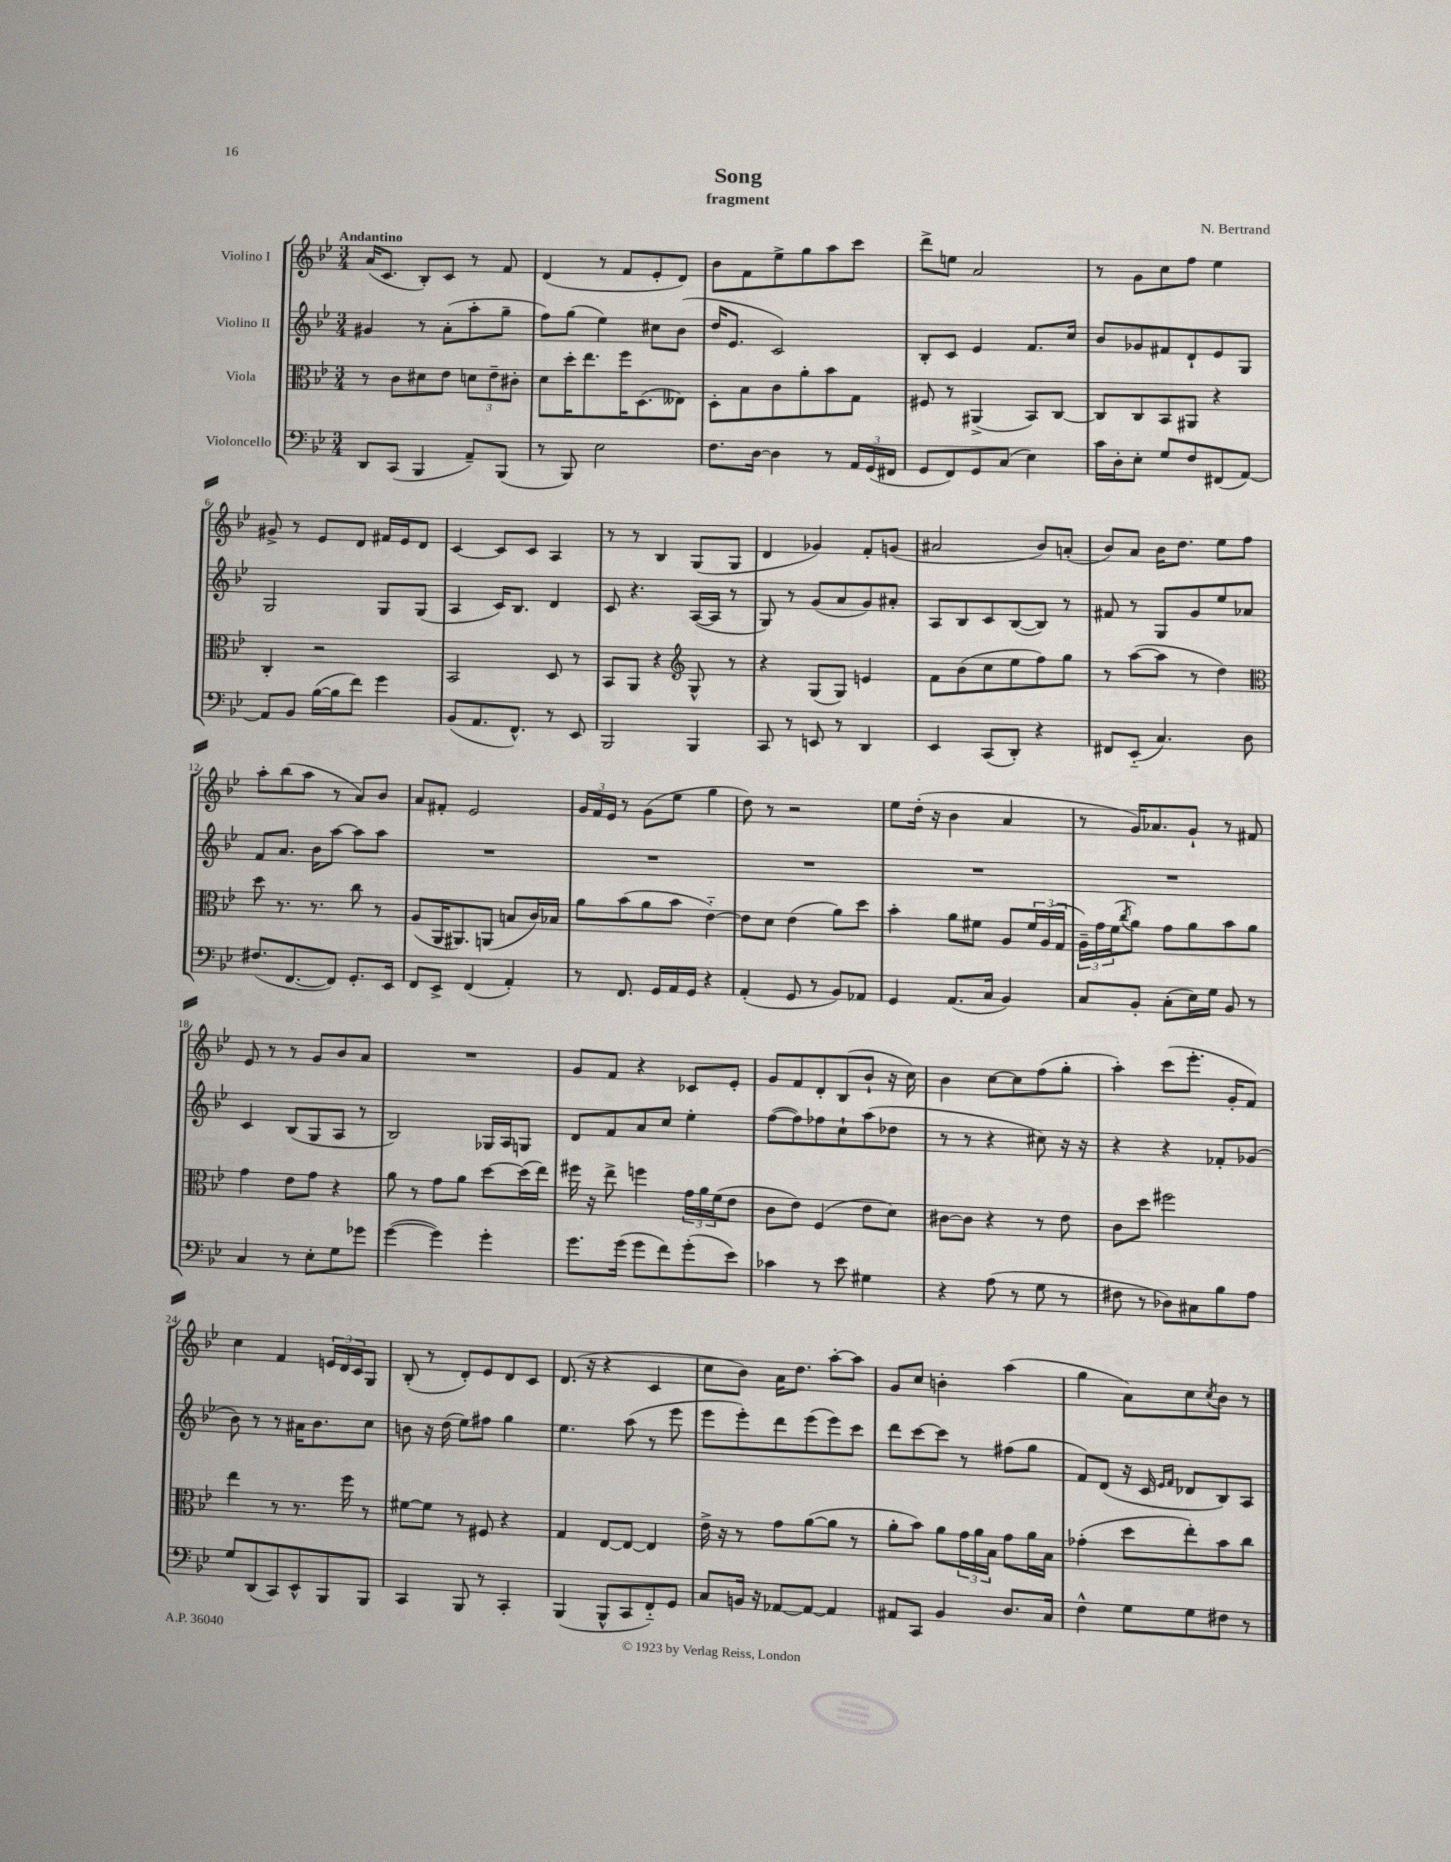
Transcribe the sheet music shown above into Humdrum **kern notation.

**kern	**kern	**kern	**kern
*part4	*part3	*part2	*part1
*staff4	*staff3	*staff2	*staff1
*I"Violoncello	*I"Viola	*I"Violino II	*I"Violino I
*clefF4	*clefC3	*clefG2	*clefG2
*k[b-e-]	*k[b-e-]	*k[b-e-]	*k[b-e-]
*M3/4	*M3/4	*M3/4	*M3/4
=1	=1	=1	=1
!	!	!	!LO:TX:a:B:t=Andantino
8DD/L	8r	4g#X/	(16a/KL
.	.	.	8.c/J
(8CC/J	8c\L	.	.
4BBB-/	8d#X\	8r	8B-'/L)
.	8e-\J	(8a'\L	8c/J
8AA~/L)	12dn\L	8aa'\	8r
.	12e-~\	.	.
(8BBB-/J	.	8gg~\J	8f/
.	12c#X'\J	.	.
=2	=2	=2	=2
8r	8d\L	8ff\L)	(4d/
8BBB-/)	16dd'\K	(8gg\J	.
.	8.ee-\	.	.
2E-\	.	4ee-\)	8r
.	16ff\K	.	8f/L
.	(8.D\	.	.
.	.	8cc#X\L	8e-'/
.	8E--X\J)	(8b-\J	8d/J)
=3	=3	=3	=3
8.F\L	8D'\L	16dd/KL	8b-\L
.	.	8.e-/J	.
.	8B-\	.	8f\
[16D\Jk	.	.	.
4D\]	8c\	2c/)	8ee-^\
.	8a'\	.	8gg\
8r	8b-\	.	8aa\
24AA/LL	8G\J	.	8ccc\J
(24GG/	.	.	.
24FF#X/JJ	.	.	.
=4	=4	=4	=4
8GG/L	8F#X/	8B-'/L	8ddd^\L
8FF/)	8r	8c/J	8een\J
8GG/	(4AA#X^/	4e-/	2a/
(8C/J	.	.	.
4E-\)	8BB-/L)	8.f/L	.
.	[8C/J	.	.
.	.	16cc/Jk	.
=5	=5	=5	=5
16c\LL	8C/L]	8b-/L	8r
16D'\J	.	.	.
8E-'\J	8C/	8g-X/	8g\L
8G/L	8BB-/	8f#X/	8cc\
8F/	8AA#X/J	8d`/	8ff\J
(8FF#X/	4r	8e-/	4ee-\
[8AA/J)	.	8G/J	.
!!LO:LB:g=z
=6	=6	=6	=6
8AA/L]	4C'/	2G/	8g#X^/
8BB-/J	.	.	8r
([16B-\LL	2r	.	8e-/L
16B-\J]	.	.	.
8f\J)	.	.	8d/J
4g\	.	8G/L	16f#X/LL
.	.	.	16e-/J
.	.	(8G/J	8d/J
=7	=7	=7	=7
(8BB-/L	2BB-/	4A/	[4c/
8.AA/	.	.	.
.	.	16c/KL)	8c/L]
8.FF^^/J)	.	8.B-/J	.
.	.	.	8c/J
8r	8D/	4d/	4A/
8EE-/	8r	.	.
=8	=8	=8	=8
2BBB-/	8BB-/L	8c/	8r
.	8AA/J	4.r	8r
.	4r	.	4B-/
*	*clefG2	*	*
4BBB-/	8G^^/	([16A/LL	(8G/L
.	.	16A/JJ]	.
.	8r	8r	8G/J
=9	=9	=9	=9
8CC/	4r	8G/)	4d/
8r	.	8r	.
8EEn/	(8G/L	(8g/L	4g-X/)
8r	8G/J)	8a/	.
4DD/	4en/	8g/)	8f'/L
.	.	8a#X'/J	(8gn/J
=10	=10	=10	=10
4EE-/	8f\L	8A/L	2a#X/
.	(8b-\	8B-/	.
(8CC/L	8cc\	8c/	.
8DD'/J)	8ee-\	([8B-/	.
4r	8ff\)	8B-/J])	8b-/L)
.	8gg\J	8r	(8an'/J
=11	=11	=11	=11
8FF#X/L	8r	8f#X/	8b-/L)
(8EE-/J	([8aa\L	8r	8a/J
4.C/)	8aa\J]	8G/L	16b-\KL
.	.	.	8.dd\J
.	8r	8g/	.
.	4dd\)	8ee-/	8ee-\L
8D\	.	8a-X/J	8ff\J
!!LO:LB:g=z
=12	=12	=12	=12
*	*clefC3	*	*
(8.F#X/L	8dd\	8f/L	8aa'\L
.	8.r	8.a/J	(8bb-\
[8.FF/	.	.	.
.	.	.	8aa\J
.	8.r	16b-\KL	.
8FF/J])	.	[8aa\J	8r
8.GG'/L	8cc\	8aa\L]	8a/L)
.	8r	8aa\J	8b-/J
16EE-/Jk	.	.	.
=13	=13	=13	=13
8FF/L	(8A/L	2.r	8a/L
8EE-^/J	16AA/K	.	8f#X'/J
.	8.AA#X/)	.	.
(4FF/	.	.	2e-/
.	(8AAn/J	.	.
4AA'/)	8Bn/L	.	.
.	16c/L)	.	.
.	16B-X/JJ	.	.
=14	=14	=14	=14
8r	8a\L	2.r	24g/LL
.	.	.	24f/
.	.	.	24e-/JJ
8.FF/	(8b-\	.	8r
.	8a\	.	(8g\L
16GG/LL	.	.	.
16AA/	8b-\J	.	8ee-\J
16GG/JJ	.	.	.
4r	[4e-\)	.	4gg\
=15	=15	=15	=15
(4AA'/	8e-\L]	2.r	8dd\)
.	8d\J	.	8r
8GG/	(4e-\	.	2r
8r	.	.	.
8BB-/L)	8a\L)	.	.
8AA-X/J	8dd\J	.	.
=16	=16	=16	=16
4GG/	4b-'\	2.r	8ee-\L
.	.	.	(16dd'\Jk
.	.	.	16r
(8.AA/L	8a\L	.	4b-\
.	8f#X\J	.	.
16C/Jk	.	.	.
4BB-/)	8A/L	.	4a/
.	24f#/L	.	.
.	(24A/	.	.
.	24G/JJ	.	.
=17	=17	=17	=17
8C/L	24A~\LL)	2.r	8r
.	24g\	.	.
.	(24f\J	.	.
.	8qcc/	.	.
8BB-'/J	8a\J)	.	16g/KL)
.	.	.	8.a-X/
(8C'\L	8g\L	.	.
16E-\L)	8a\	.	8g`/J
16G\JJ	.	.	.
8BB-/	8b-\	.	8r
8r	8a\J	.	8f#X/
!!LO:LB:g=z
=18	=18	=18	=18
4C/	4g\	4c/	8e-/
.	.	.	8r
8r	8e-\L	(8B-/L	8r
8E-'\L	8g\J	8G/	8g/L
8G\	4r	8A/J	8b-/
8g-X\J	.	8r	8a/J
=19	=19	=19	=19
([4g\	8a\	2B-/)	2.r
.	8r	.	.
4g\])	8g\L	.	.
.	8a\J	.	.
4g'\	[8dd\L	16G-X/LL	.
.	.	16A/J	.
.	(16dd\L]	8Gn/J	.
.	16ee-\JJ)	.	.
=20	=20	=20	=20
8.g\L	16ff#X\	8d/L	8g/L
.	16r	.	.
.	8ee-^\	8f/	8f/J
(16g\Jk	.	.	.
8g\L	4ffn\	8a/	4r
8f\)	.	8cc/J	.
(8g'\	24g\LL	4ee-'\	8c-X/L
.	24a\	.	.
.	(24f\J	.	.
8e-\J)	8e-\J	.	8e-'/J
=21	=21	=21	=21
4c-X\	8c\L	([8ff\L	8g/L
.	8e-\J)	8ff\])	8f/
8r	(4F/	8ff-X\	8d'/
8e-\	.	8cc`\	(8B-/
4G#X\	8e-\L	(8aa\	8b-`/J
.	8d\J)	8dd-X\J	16r
.	.	.	16cc\)
=22	=22	=22	=22
4r	[8c#X\L	8r	4b-\
.	8c#\J]	8r	.
(8A\	4r	4r	[8cc\L
8r	.	.	8cc\]
8G\	8r	8cc#X\)	(8ff\
8r	8e-\	16r	8gg'\J
.	.	16r	.
=23	=23	=23	=23
8F#X\	8c\L	4r	4aa'\)
8r	8dd\J	.	.
8D-X\L)	2ff#X\	4r	(8ccc\L
8C#X\	.	.	8.eee-'\J
8B-\	.	8f-X'/L	.
.	.	.	16g'/KL
8A\J	.	(8g-X/J	8f/J)
!!LO:LB:g=z
=24	=24	=24	=24
8G/L	4ee-\	8b-\)	4cc\
(8DD/	.	8r	.
8CC/)	8r	8r	4f/
8EE-^^/	8.r	16a#X\KL	.
.	.	8.b-\	.
8BBB-/	.	.	24en/LL
.	.	.	24d/
.	16ff\	.	.
.	.	.	24c/J
8BBB-/J	8r	8cc\J	8G/J
=25	=25	=25	=25
4CC/	[8f#X\L	8bn\	(8B-'/
.	8f#\J]	16r	8r
.	.	(16dd\	.
8BBB-/	8r	8ee-\L)	8d'/L)
8r	8F#X/	8ff#X\J	8e-/
4CC'/	4r	4gg\	8d/
.	.	.	8c/J
=26	=26	=26	=26
(4BBB-/	4G/	4.ee-\	(8.d/
.	.	.	16r
8BBB-^^/L	[8E-/L	.	4r
8CC/	8E-/J_	(8aa\	.
8FF/)	4E-/]	8r	4c/
8GG/J	.	8eee-\	.
=27	=27	=27	=27
8C/L	16e-^\	8eee-\L	8cc\L
.	16r	.	.
16BBn/Jk	8r	8eee-'\)	8b-\J)
16r	.	.	.
[8AA-X/L	8g\L	8ddd\	16a\KL
.	.	.	8.dd\J
8AA-/J_	([8a\	(8eee-\	.
4AA-/]	8a\J]	8eee-\)	[8aa'\L
.	8r	8ccc\J	8aa\J]
=28	=28	=28	=28
8AA#X/L	8a'\L	8ddd\L	8g/L
8CC/J	8b-\J)	[8ccc\	8cc/J
4BB-/	8a\L	8ccc\J]	4bn'\
.	24g\L	8r	.
.	24a\	.	.
.	24B-\JJ	.	.
8.D/L	8g\L	(8ff#X\L	(4aa\
.	16a\L	8gg\J	.
16C/Jk	16B-\JJ	.	.
=29	=29	=29	=29
4F^^\	(4g-X'\	8f/L)	4gg\
.	.	(8d/J	.
8G\L	8dd\L	16r	8a\L)
.	.	16c/	.
.	.	16qqe-/LL	.
.	.	16qqf/JJ	.
8G\	8ee-'\)	8d-X/L	8cc\
.	.	.	8qcc/
8F#X\J	8b-\	8B-/)	8b-\J
8r	8cc\J	8A/J	8r
==	==	==	==
*-	*-	*-	*-
